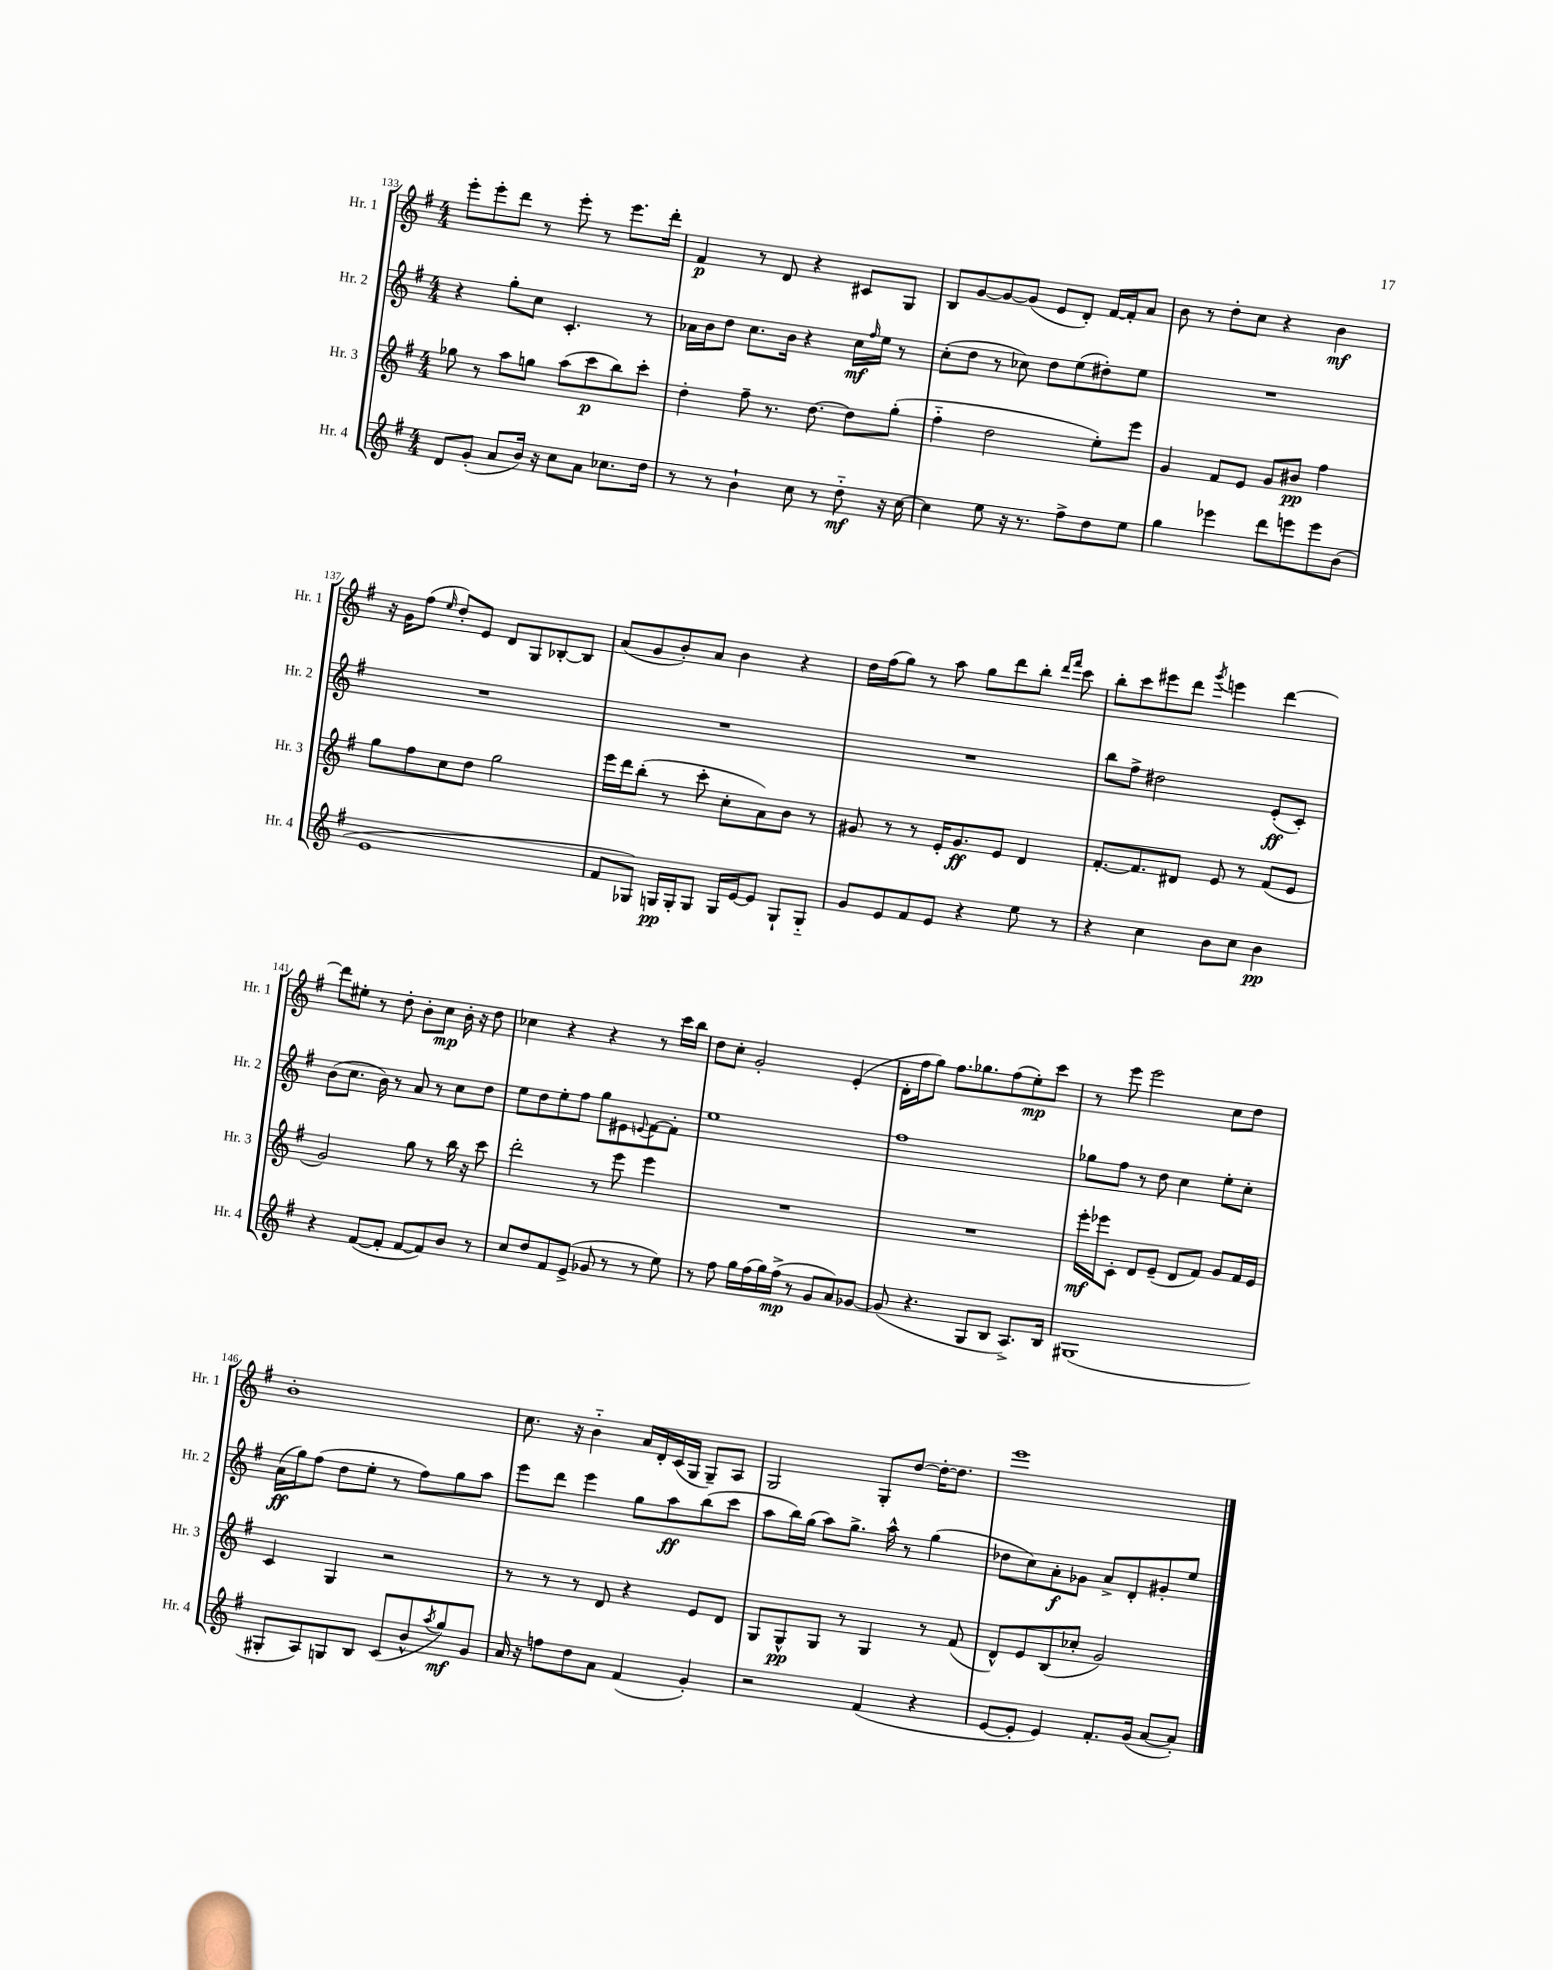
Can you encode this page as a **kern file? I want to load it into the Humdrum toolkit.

**kern	**kern	**kern	**kern
*staff4	*staff3	*staff2	*staff1
*clefG2	*clefG2	*clefG2	*clefG2
*k[f#]	*k[f#]	*k[f#]	*k[f#]
*M4/4	*M4/4	*M4/4	*M4/4
8d	8gg-	4r	8eee'
(8g'	8r	.	8eee'
8a	8aa	8gg'	8ddd
16b)	8gg	8cc	8r
16r	.	.	.
8cc	(8aa	4.c'	8eee'
8a	8ccc	.	8r
8.cc-	8bb)	.	8.eee
.	8ccc'	8r	.
16dd	.	.	16ddd'
=	=	=	=
8r	4dd'	16a-	4f#
.	.	16b	.
8r	.	8dd	.
4b`	8ff#~	8.cc	8r
.	8.r	.	8d
.	.	16b	.
8cc	.	4r	4r
.	[8.dd	.	.
8r	.	.	.
8dd'~	8dd]	16cc	8c#
.	.	16qqff#	.
.	.	16ee	.
16r	(8gg'	8r	8G
[16cc	.	.	.
=	=	=	=
4cc]	4ff#'~	(8cc'	8B
.	.	8dd	[8g
8ee	2dd	8r	8g_
16r	.	8cc-)	(8g]
8.r	.	.	.
.	.	8dd	8e
8ff#^	.	(8ee	8d')
8dd	8ee')	8dd#')	[16f#
.	.	.	16f#']
8ee	8eee	8ee	8a
=	=	=	=
4gg	4g	1r	8b
.	.	.	8r
4eee-	8f#	.	8dd'
.	8e	.	8cc
8ddd	8g	.	4r
8eee	8b#	.	.
8eee	4ff#	.	4b
(8b	.	.	.
=	=	=	=
1e	8gg	1r	16r
.	.	.	16g
.	8ff#	.	(8ff#
.	.	.	16qqee
.	8cc	.	8dd')
.	8dd	.	8e
.	2gg	.	8d
.	.	.	8G
.	.	.	[8B-'
.	.	.	8B-]
=	=	=	=
8f#	16eee	1r	(8a
.	16ddd	.	.
8G-)	(8bb'	.	8g
16G	8r	.	8b')
16G'	.	.	.
8G	8ccc'	.	8a
16G	8cc'	.	4b
[16e	.	.	.
8e]	8a)	.	.
8G`	8b	.	4r
8G'~	8r	.	.
=	=	=	=
8g	8g#	1r	16dd
.	.	.	(16ff#
8e	8r	.	8gg)
8f#	8r	.	8r
8e	16e'	.	8aa
.	8.g#	.	.
4r	.	.	8gg
.	8e	.	8ddd
8ee	4d	.	8bb'
.	.	.	16qqddd
.	.	.	16qqfff#
8r	.	.	8ccc
=	=	=	=
4r	[8.f#'	8bb	8bb'
.	.	8ff#^	8ccc
.	8.f#]	.	.
4cc	.	2dd#	8eee#
.	8d#	.	8ddd
.	.	.	8qggg
8b	8e	.	4eee
8cc	8r	.	.
4b	(8f#	(8e'	[4ddd
.	8e	8c')	.
=	=	=	=
4r	2g)	(8b	8ddd]
.	.	8.cc	8ee#'
([8f#	.	.	8r
.	.	16b)	.
8f#']	.	8r	8dd'
[8f#	8gg	8a	8b'
8f#])	8r	8r	8cc
8b	16bb	8cc	16b'
.	16r	.	16r
8r	8ccc	8dd	8dd
=	=	=	=
8cc	2ddd'	8ee	4cc-
8dd	.	8dd	.
8f#	.	8ee'	4r
(8e^	.	8ff#	.
8g-	8r	8gg	4r
8r	8eee	8e#	.
.	.	8qqe	.
8r	4eee	[8f#	8r
8ee)	.	8f#']	16ccc
.	.	.	16bb
=	=	=	=
8r	1r	1ee	8dd
8ff#	.	.	8cc'
16gg	.	.	2g'
(16ff#	.	.	.
16gg)	.	.	.
(16ff#^	.	.	.
8r	.	.	.
8g	.	.	.
8a)	.	.	(4e'
[8g-	.	.	.
=	=	=	=
(8g-]	1r	1ff#	16d'
.	.	.	16ff#
4.r	.	.	8gg)
.	.	.	8.ff#
.	.	.	8.gg-
8G	.	.	.
8B	.	.	(8ff#
8.A^)	.	.	8ee')
.	.	.	8ccc
16B	.	.	.
=	=	=	=
(1G#	16eee'	8gg-	8r
.	16eee-	.	.
.	8c'	8ff#	8eee
.	8d	8r	2eee
.	(8e~	8dd	.
.	8d	4cc	.
.	8f#)	.	.
.	8g	8ee'	8cc
.	16f#	8cc'	8dd
.	16e	.	.
=	=	=	=
8G#'	4c	(16a	1b'
.	.	16gg)	.
8A)	.	(8ff#	.
8G	4G	8dd	.
8B	.	8ee'	.
(8c	2r	8r	.
8b^^	.	8ff#)	.
8qaa	.	.	.
8gg)	.	8gg	.
8g	.	8aa	.
=	=	=	=
16a	8r	8eee	8.cc
16r	.	.	.
8ff	8r	8ddd	.
.	.	.	16r
8dd	8r	4eee	4b'~
8a	8d	.	.
(4f#	4r	8gg	16a
.	.	.	16d'
.	.	8aa	(16c
.	.	.	16G
4g')	8e	(8bb	8G~)
.	8d	8ccc	8A
=	=	=	=
2r	8G	8aa	2G
.	8G^^	16bb)	.
.	.	(16gg	.
.	8G	8aa)	.
.	8r	8.gg^	.
(4f#	4G	.	8G'
.	.	16aa^^	.
.	.	8r	[8dd
4r	8r	(4gg	16dd'_
.	.	.	8.dd]
.	(8f#	.	.
=	=	=	=
[8e	8d^^)	8dd-	1eee
8e']	8e	8cc)	.
4e)	(8B	8a'	.
.	8cc-'	8g-	.
8.f#'	2g)	8a^	.
.	.	8d'	.
(16g	.	.	.
[8a	.	8g#'	.
8a'])	.	8ee	.
==	==	==	==
*-	*-	*-	*-
